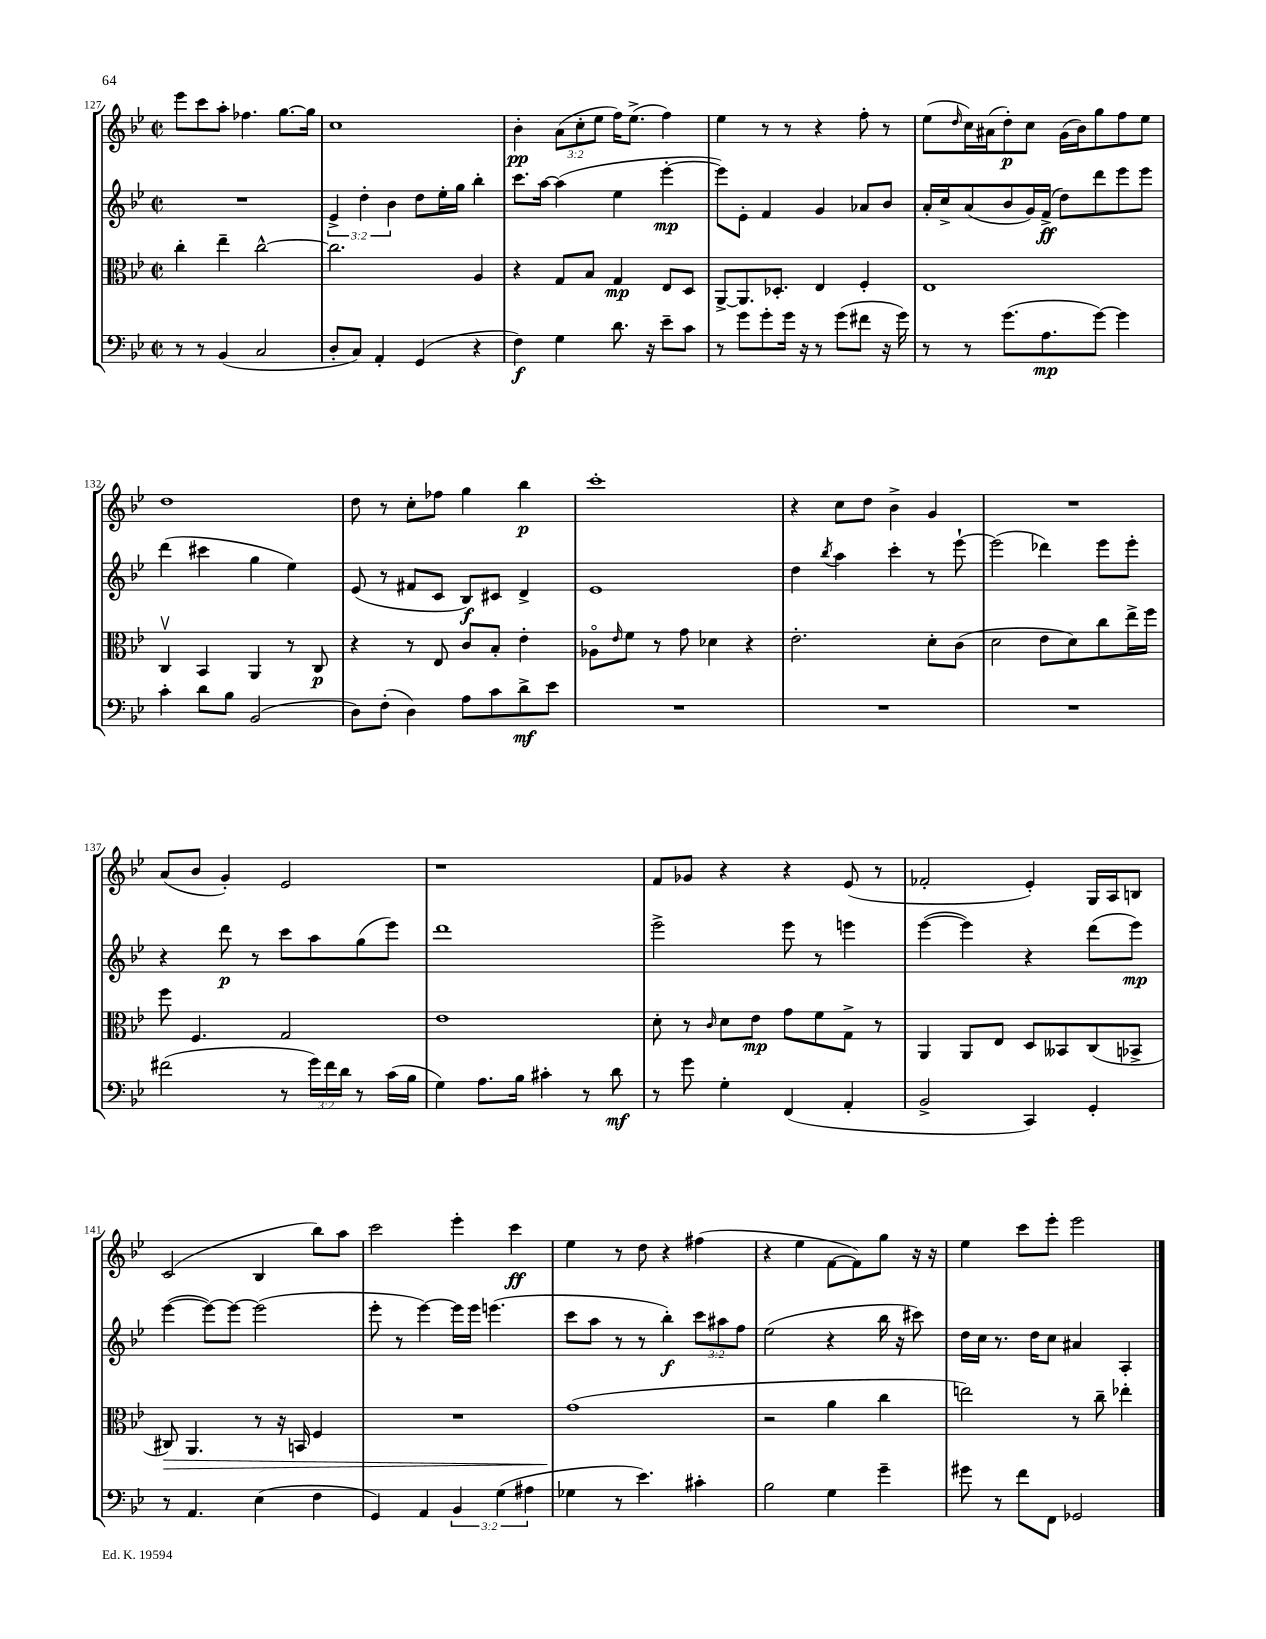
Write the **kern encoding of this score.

**kern	**kern	**kern	**kern
*staff4	*staff3	*staff2	*staff1
*clefF4	*clefC3	*clefG2	*clefG2
*k[b-e-]	*k[b-e-]	*k[b-e-]	*k[b-e-]
*M2/2	*M2/2	*M2/2	*M2/2
*met(c|)	*met(c|)	*met(c|)	*met(c|)
8r	4cc'	1r	8eee-
8r	.	.	8ccc
(4BB-	4ee-~	.	8aa'
.	.	.	4.ff-
2C	[2cc^^	.	.
.	.	.	[8.gg
.	.	.	16gg]
=	=	=	=
8D'	2.cc]	6e-^	1cc
8C)	.	.	.
.	.	6dd'	.
4AA'	.	.	.
.	.	6b-	.
(4GG	.	8dd	.
.	.	16ee-'	.
.	.	16gg	.
4r	4A	4bb-'	.
=	=	=	=
4F)	4r	8.ccc	4b-'
.	.	[16aa	.
4G	8G	(4aa]	(12a
.	.	.	12cc'
.	8B-	.	.
.	.	.	12ee-
8.d	4G	4ee-	16ff)
.	.	.	(8.ee-^
16r	.	.	.
8e-~	8E-	[4eee-'	4ff)
8c	8D	.	.
=	=	=	=
8r	[8AA^	8eee-])	4ee-
8g	8.AA]	8e-'	.
8g'	.	4f	8r
.	8.D-'	.	.
16g	.	.	8r
16r	.	.	.
8r	4E-	4g	4r
(8g	.	.	.
8f#	4F'	8a-	8ff'
16r	.	8b-	8r
16g)	.	.	.
=	=	=	=
8r	1E-	16a'	(8ee-
.	.	16cc^	.
.	.	.	16qqdd
8r	.	(8a	16cc)
.	.	.	(16a#
(8.g	.	8b-	8dd')
.	.	16g)	8cc
8.A	.	(16f^	.
.	.	8dd)	(16g
.	.	.	16b-)
[8g)	.	8ddd	8gg
4g]	.	8eee-	8ff
.	.	8eee-	8ee-
=	=	=	=
4c'	4Cv	(4ddd	1dd
8d	4BB-	4ccc#	.
8B-	.	.	.
(2BB-	4AA	4gg	.
.	8r	4ee-)	.
.	8C	.	.
=	=	=	=
8D)	4r	(8e-	8dd
(8F'	.	8r	8r
4D)	8r	8f#	8cc'
.	8E-	8c	8ff-
8A	8c	8B-)	4gg
8c	8B-'	8c#	.
8d^	4e-'	4d^	4bb-
8e-	.	.	.
=	=	=	=
1r	8A-o	1e-	1ccc'
.	16qqe-	.	.
.	8f	.	.
.	8r	.	.
.	8g	.	.
.	4d-	.	.
.	4r	.	.
=	=	=	=
1r	2.e-'	4dd	4r
.	.	8qbb-	.
.	.	4aa	8cc
.	.	.	8dd
.	.	4ccc'	4b-^
.	8d'	8r	4g
.	(8c	[8eee-`	.
=	=	=	=
1r	2d	(2eee-]	1r
.	8e-	4ddd-)	.
.	8d)	.	.
.	8cc	8eee-	.
.	16ee-^	8eee-'	.
.	16ff	.	.
=	=	=	=
(2f#	8ff	4r	(8a
.	4.F	.	8b-
.	.	8ddd	4g')
.	.	8r	.
8r	2G	8ccc	2e-
24g)	.	8aa	.
24f#	.	.	.
24d	.	.	.
8r	.	(8gg	.
(16c	.	8eee-)	.
16B-	.	.	.
=	=	=	=
4G)	1e-	1ddd	1r
8.A	.	.	.
16B-	.	.	.
4c#'	.	.	.
8r	.	.	.
8d	.	.	.
=	=	=	=
8r	8d'	2eee-^	8f
8g	8r	.	8g-
.	16qqc	.	.
4G'	8d	.	4r
.	8e-	.	.
(4FF	8g	8eee-	4r
.	8f	8r	.
4AA'	8G^	4eee	(8e-
.	8r	.	8r
=	=	=	=
2BB-^	4AA	([4eee-	2f-'
.	8AA	4eee-])	.
.	8E-	.	.
4CC)	8D	4r	4e-')
.	8BB--	.	.
4GG'	(8C	(8ddd	16G
.	.	.	16A
.	8BB-^	8eee-)	8B
=	=	=	=
8r	8C#)	([4eee-	(2c
4.AA	4.AA	.	.
.	.	8eee-_)	.
.	.	8eee-_	.
(4E-	8r	(2eee-]	4B-
.	16r	.	.
.	16BB	.	.
4F	4F	.	8bb-)
.	.	.	8aa
=	=	=	=
4GG)	1r	8eee-'	2ccc
.	.	8r	.
4AA	.	[4eee-)	.
6BB-	.	16eee-]	4eee-'
.	.	16eee-	.
.	.	(4.eee	.
(6G	.	.	.
.	.	.	4ccc
6A#	.	.	.
=	=	=	=
4G-	(1g	8ccc	4ee-
.	.	8aa	.
8r	.	8r	8r
4.e-)	.	8r	8dd
.	.	4bb-')	4r
4c#'	.	12ccc	(4ff#
.	.	12aa#	.
.	.	12ff	.
=	=	=	=
2B-	2r	(2ee-	4r
.	.	.	4ee-
4G	4a	4r	[8f
.	.	.	8f])
4g~	4cc	16bb-	8gg
.	.	16r	.
.	.	8ccc#)	16r
.	.	.	16r
=	=	=	=
8g#	2ee)	16dd	4ee-
.	.	16cc	.
8r	.	8.r	.
8f	.	.	8ccc
.	.	16dd	.
8FF	.	8cc	8eee-'
2GG-	8r	4a#	2eee-
.	8cc~	.	.
.	4ee-'	4A'	.
==	==	==	==
*-	*-	*-	*-
